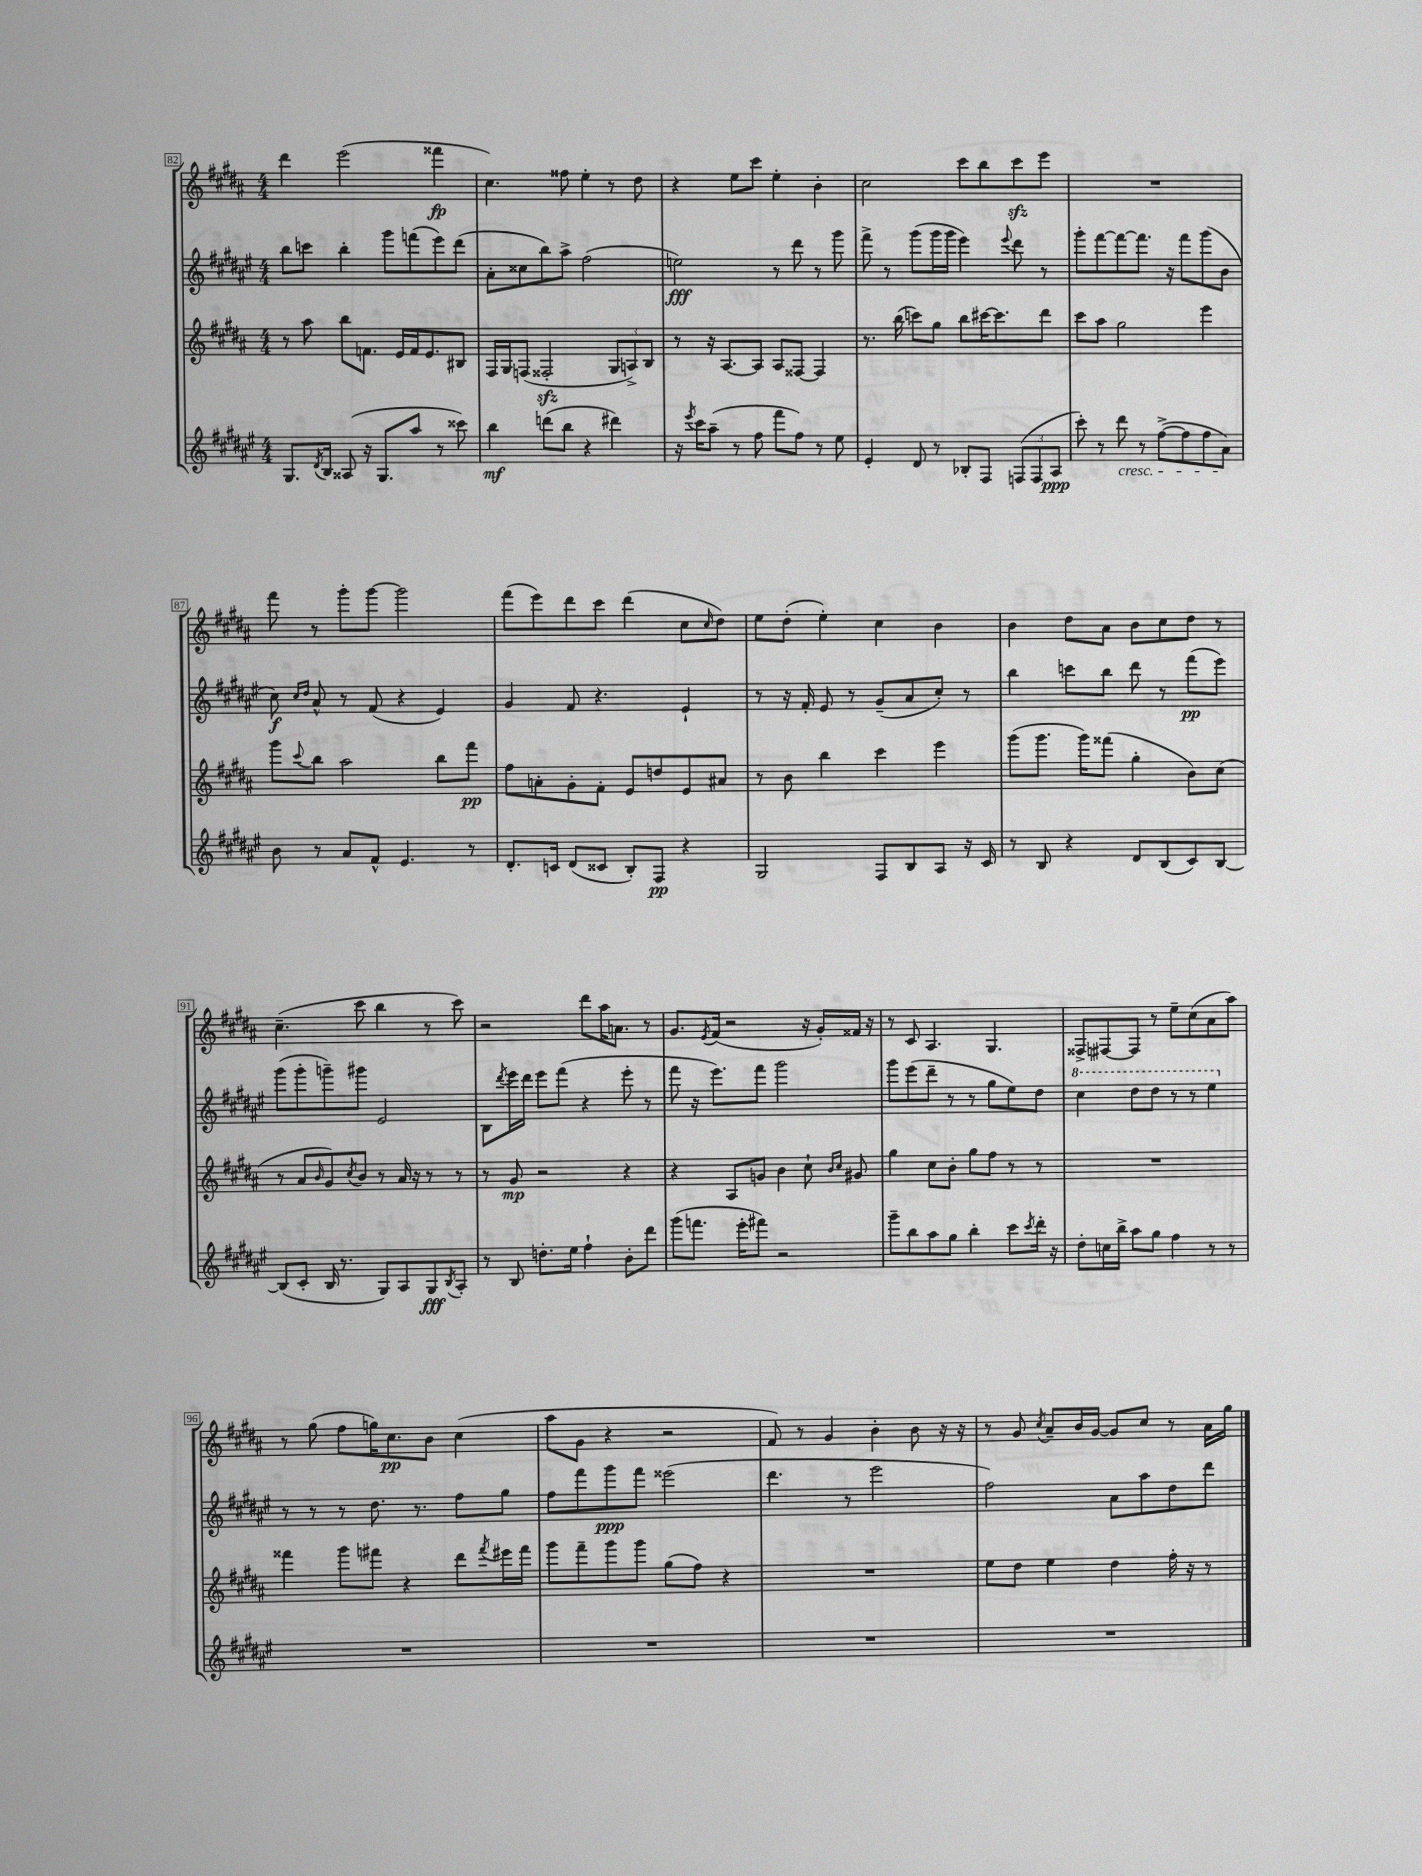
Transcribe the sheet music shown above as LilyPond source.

<<
\new StaffGroup <<
\new Staff = "s0" {
    \clef treble \key b \major \numericTimeSignature \time 4/4
    dis'''4 e'''2( fisis'''4\fp |
    cis''4.) fisis''8 e''4-. r8 dis''8 |
    r4 e''8 cis'''8 e''4-. b'4-. |
    cis''2 cis'''8 b''8 cis'''8\sfz e'''8 |
    R1 |
    fis'''8 r8 gis'''8-. gis'''8~ gis'''2 |
    fis'''8( e'''8) dis'''8 cis'''8 dis'''4( cis''8 \grace { cis''16 } dis''8) |
    e''8 dis''8-.( e''4-.) cis''4 b'4 |
    b'4 dis''8 ais'8 b'8 cis''8 dis''8 r8 |
    cis''4.--( cis'''8 b''4 r8 cis'''8) |
    r2 dis'''8 ais''16 a'8. r8 |
    gis'8. \acciaccatura { e'8 } fis'16( r2 r16 gis'16-.) fisis'16 r16 |
    r8 cis'8 ais4. gis4. |
    fisis8-> fis8~ fis8 r8 e''8-- cis''8( ais'8 ais''8) |
    r8 gis''8( fis''8 g''16) cis''8.\pp b'8 cis''4( |
    ais''8 gis'8 r4 r2 |
    fis'8) r8 gis'4 b'4-. b'8 r16 r16 |
    r8 gis'8 \acciaccatura { cis''8 } ais'8-- b'16 gis'16~ gis'8 cis''8 r8 ais'16 gis''16 \bar "|." |
}
\new Staff = "s1" {
    \clef treble \key fis \major \numericTimeSignature \time 4/4
    b''8 c'''8 b''4-. gis'''8 f'''8( eis'''8) dis'''8( |
    ais'8-. cisis''8 b''8) ais''8-> fis''2( |
    e''2\fff) r8 dis'''8 r8 gis'''8 |
    fis'''8-> r8 gis'''8( gis'''16 gis'''16 eis'''4) \appoggiatura { eis'''8 } dis'''8 r8 |
    gis'''8-. fis'''8~ fis'''8~ fis'''8. r16 fis'''8 gis'''8( b'8 |
    cis''8\f) \grace { cis''16 dis''16 } ais'8-^ r8 fis'8( r4 eis'4) |
    gis'4 fis'8 r4. eis'4-! |
    r8 r16 fis'16-. eis'8 r8 gis'8--( ais'8 cis''8-.) r8 |
    b''4 c'''8 b''8 dis'''8 r8 fis'''8\pp( eis'''8) |
    gis'''8( gis'''8-. g'''8--) gis'''8 eis'2 |
    b8 \acciaccatura { dis'''8 } eis'''16 dis'''16 eis'''8 fis'''8( r4 eis'''8-. r8 |
    fis'''8 r16 eis'''8.) fis'''8 gis'''2 |
    gis'''8 eis'''8( dis'''8-- r8 r8 gis''8 eis''8) dis''8 |
    \ottava #1 cis'''4 dis'''8 dis'''8 r8 r8 eis'''4 \ottava #0 |
    r8 r8 r8 dis''8. r8. fis''8 gis''8 |
    fis''8 fis'''8 gis'''8\ppp fis'''8 eisis'''2( |
    dis'''4. r8 eis'''2 |
    fis''2) ais'8 ais''8 dis''8 dis'''8 \bar "|." |
}
\new Staff = "s2" {
    \clef treble \key b \major \numericTimeSignature \time 4/4
    r8 ais''8 b''8 f'8. e'16 f'16 e'8. bis8 |
    fis16 gis16 f8( fisis2-.\sfz \tuplet 3/2 { gis8 a8->) b8 } |
    r8 r16 ais8.~ ais8 ais8 fisis8~ fisis4 |
    r8. b''16( c'''8) gis''8 b''8 cis'''16~ cis'''8. dis'''8 |
    cis'''8 ais''8 gis''2 e'''4 |
    gis'''8 \appoggiatura { cis'''8 } b''8 ais''2 b''8 fis'''8\pp |
    fis''8 a'8-. gis'8-. fis'8-. e'8 d''8 e'8 ais'8 |
    r8 b'8 b''4 cis'''4 e'''4 |
    gis'''8( gis'''8. gis'''16) fisis'''8( gis''4-. b'8) cis''8( |
    r8 ais'8 \grace { b'16 } gis'8) \acciaccatura { cis''8 } b'8 r8 ais'16 r16 r8 r8 |
    r8 gis'8\mp r2 r4 |
    r4 ais8 g'8 b'4 cis''8-! \grace { b'16 cis''16 } gis'8 |
    gis''4 cis''8 b'8-. gis''8 fis''8 r8 r8 |
    R1 |
    fisis'''4 gis'''8 fis'''8 r4 dis'''8 \acciaccatura { fis'''8 } eis'''16 fis'''16 |
    gis'''8 fis'''8-- gis'''8 gis'''8 gis''8( fis''8) r4 |
    R1 |
    e''8 dis''8 e''4 dis''4 fis''16-. r16 r8 \bar "|." |
}
\new Staff = "s3" {
    \clef treble \key fis \major \numericTimeSignature \time 4/4
    gis8. \acciaccatura { dis'8 } b16 aisis8( r16 gis8. ais''8 r8 cisis'''8) |
    b''4\mf d'''8( b''8 r4 dis'''4) |
    r16 \acciaccatura { eis'''8 } cis'''16 ais''8--( r8 fis''8 fis'''8 fis''8) r8 eis''8 |
    eis'4-. dis'8 r8 bes8-. fis8 \tuplet 3/2 { f8( f8 ais8\ppp } |
    cis'''8-.) r8 dis'''8\cresc r8 fis''8~->( fis''8 fis''8 ais'8\!) |
    b'8 r8 ais'8 fis'8-^ eis'4. r8 |
    dis'8.-. c'16 dis'8( cisis'8 b8-.) fis8\pp r4 |
    gis2 fis8 b8 ais8 r16 cis'16 |
    r8 b8 r4 dis'8 b8( cis'8) b8~ |
    b8( cis'8-. b16 r8. gis8) ais8 gis8\fff \acciaccatura { b8 } ais8-. |
    r8 b8 d''8.-. eis''16 fis''4-! b'8-. dis'''8 |
    gis'''8( f'''8. eis'''16-. fis'''8) r2 |
    gis'''8-- b''8 ais''8 gis''8 b''4-. cis'''8 \acciaccatura { cis'''8 } dis'''16-. r16 |
    dis''8-. c''16 b''16-> ais''8 gis''8 fis''4 r8 r8 |
    R1 |
    R1 |
    R1 |
    R1 \bar "|." |
}
>>
>>
\layout { \context { \Score currentBarNumber = #82 \override BarNumber.stencil = #(make-stencil-boxer 0.1 0.3 ly:text-interface::print) } }
